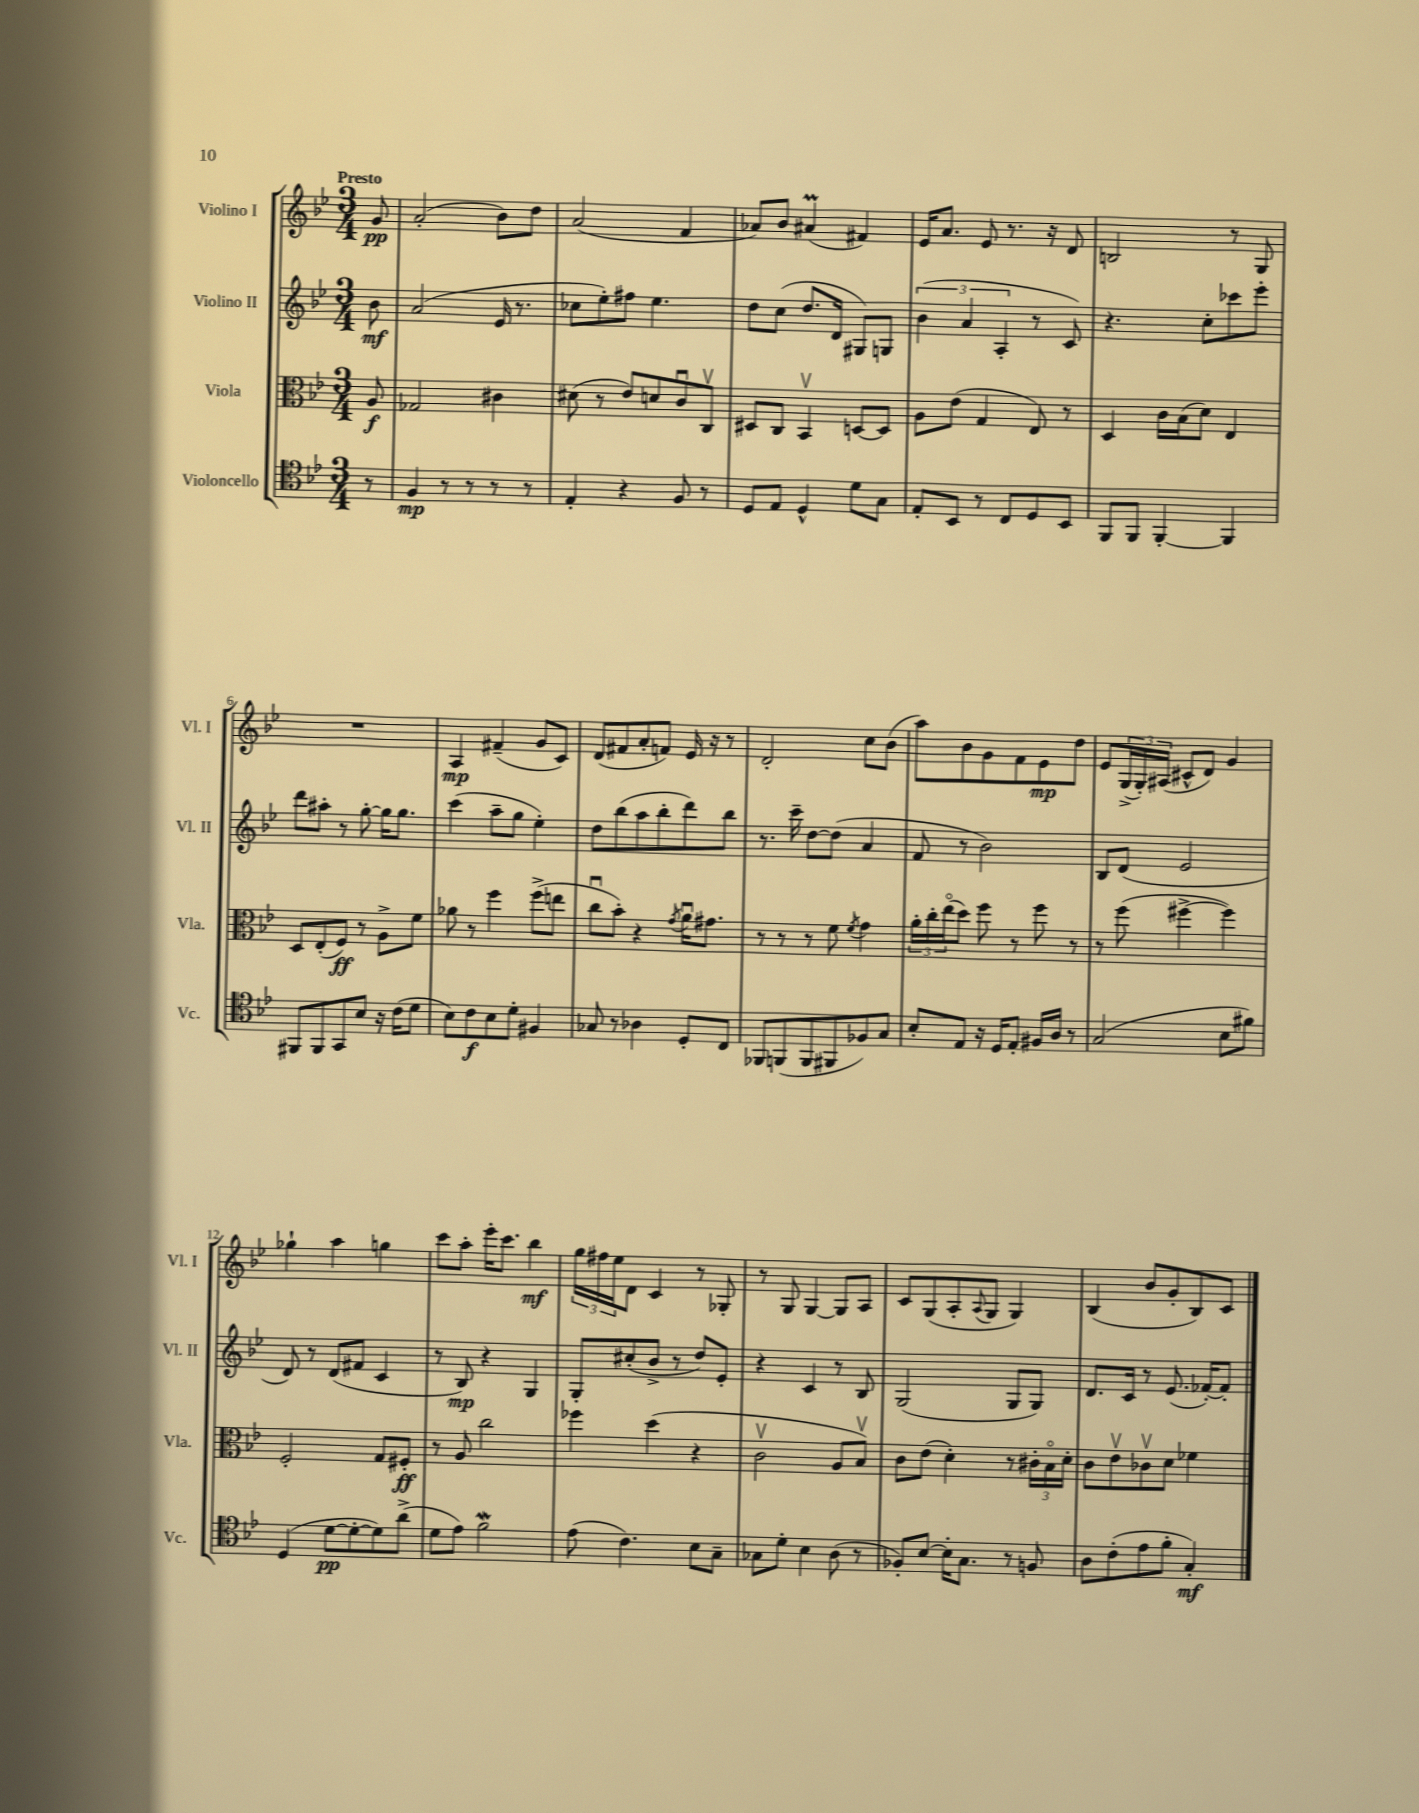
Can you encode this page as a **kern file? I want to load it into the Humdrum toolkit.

**kern	**kern	**kern	**kern
*staff4	*staff3	*staff2	*staff1
*clefC4	*clefC3	*clefG2	*clefG2
*k[b-e-]	*k[b-e-]	*k[b-e-]	*k[b-e-]
*M3/4	*M3/4	*M3/4	*M3/4
8r	8A	8b-	8g
=	=	=	=
4F	2G-	(2a	(2a'
8r	.	.	.
8r	.	.	.
8r	4c#	16e-	8b-)
.	.	8.r	.
8r	.	.	8dd
=	=	=	=
4E-'	(8d#	8cc-	(2a
.	8r	8ee-')	.
4r	8e-)	8ff#	.
.	8d	4.ee-	.
8F	8cu	.	4f
8r	8Cv	.	.
=	=	=	=
8D	8D#	8dd	8a-)
8E-	8C	(8cc	8b-
4D^^	4BB-v	8.dd	(4a#
.	.	16d	.
8d	[8D	8G#)	4f#)
8G	8D]	8G	.
=	=	=	=
8E-'	8A	(6b-	16e-
.	.	.	8.a
8BB-	(8e-	.	.
.	.	6a	.
8r	4G	.	8e-
.	.	6A'	.
8C	.	.	8.r
8D	8E-)	8r	.
.	.	.	16r
8BB-	8r	8c)	8d
=	=	=	=
8FF	4D	4.r	2B
8FF	.	.	.
[4FF'	16c	.	.
.	(16B-	.	.
.	8d)	8cc'	.
4FF]	4E-	8ccc-	8r
.	.	8eee-'	8G
=	=	=	=
8FF#	8D	8ddd	2.r
8FF#	(8E-'	8aa#'	.
8GG	8F)	8r	.
8B-	8r	[8gg'	.
16r	8A^	16gg]	.
(16c	.	8.gg	.
8d	8f	.	.
=	=	=	=
8B-)	8a-	(4ccc	4A
8c	8r	.	.
8B-	4ff	8aa~	(4f#~
8d'	.	8gg	.
4F#	(8ff^	4ee-')	8g
.	8ee	.	8c)
=	=	=	=
8G-	8ccu	8dd	(8d
8r	8b-')	(8bb-	8f#
4A-	4r	8aa	8a'
.	.	8bb-'	8f)
.	8qg	.	.
8D'	16au	8ddd)	16e-
.	8.g#	.	16r
8C	.	8bb-	8r
=	=	=	=
8FF-	8r	8.r	2d'
(8FF	8r	.	.
.	.	16ccc~	.
8FF	8r	[8dd	.
8FF#	8f	(8dd]	.
.	8qf	.	.
8F-)	4g	4a	8cc
8G	.	.	(8b-
=	=	=	=
8B-'	24a'	8f	8aa)
.	24cc'	.	.
.	(24ee-o	.	.
8E-	8dd)	8r	8b-
16r	8ff	2b-)	8g
16D	.	.	.
8E-'	8r	.	8f
16F#	8ff	.	8e-
16A	.	.	.
8r	8r	.	8dd
=	=	=	=
(2G	8r	8B-	8e-
.	(8ff	(8d	(24G^
.	.	.	24G')
.	.	.	(24A#
.	[4ff#^	2e-	8c#^^
.	.	.	8d)
8B-	4ff#])	.	4g
8f#)	.	.	.
=	=	=	=
(4D	2F'	8d)	4gg-`
.	.	8r	.
[8d	.	(8d	4aa
8d'_	.	8f#	.
8d])	8G	4c	4gg
(8a^	8F#'	.	.
=	=	=	=
8d	8r	8r	8ccc
8e-)	8A	8B-)	8aa'
2f	2cc	4r	16eee-'
.	.	.	8.ccc
.	.	4G	4bb-
=	=	=	=
(8e-	4ff-	8G'	24gg
.	.	.	24ff#
.	.	.	24ee-
4.c)	.	(8cc#'	8d
.	(4dd	8b-^	4c
.	.	8r	.
8B-	4r	8dd)	8r
8G~	.	8e-'	8G-'
=	=	=	=
8G-	2cv	4r	8r
8d'	.	.	8G
4B-	.	4c	[4G
(8A	8A	8r	8G]
8r	8B-v)	8B-	8A
=	=	=	=
8F-')	8c	(2G	8c
[8B-	(8e-	.	(8G
16B-']	4d')	.	8A'
8.G	.	.	.
.	.	.	8qqA
.	.	.	8G
8r	8r	8G	4G)
8F	24c#'	8G)	.
.	24B-o	.	.
.	24d'	.	.
=	=	=	=
8A	8c	8.d	(4B-
(8c'	8e-v	.	.
.	.	16c	.
8e-	8c-v	8r	8b-
8f'	8d	(8.e-	8g'
4G')	4f-	.	8B-)
.	.	[16f-')	.
.	.	8f-']	8c
==	==	==	==
*-	*-	*-	*-
